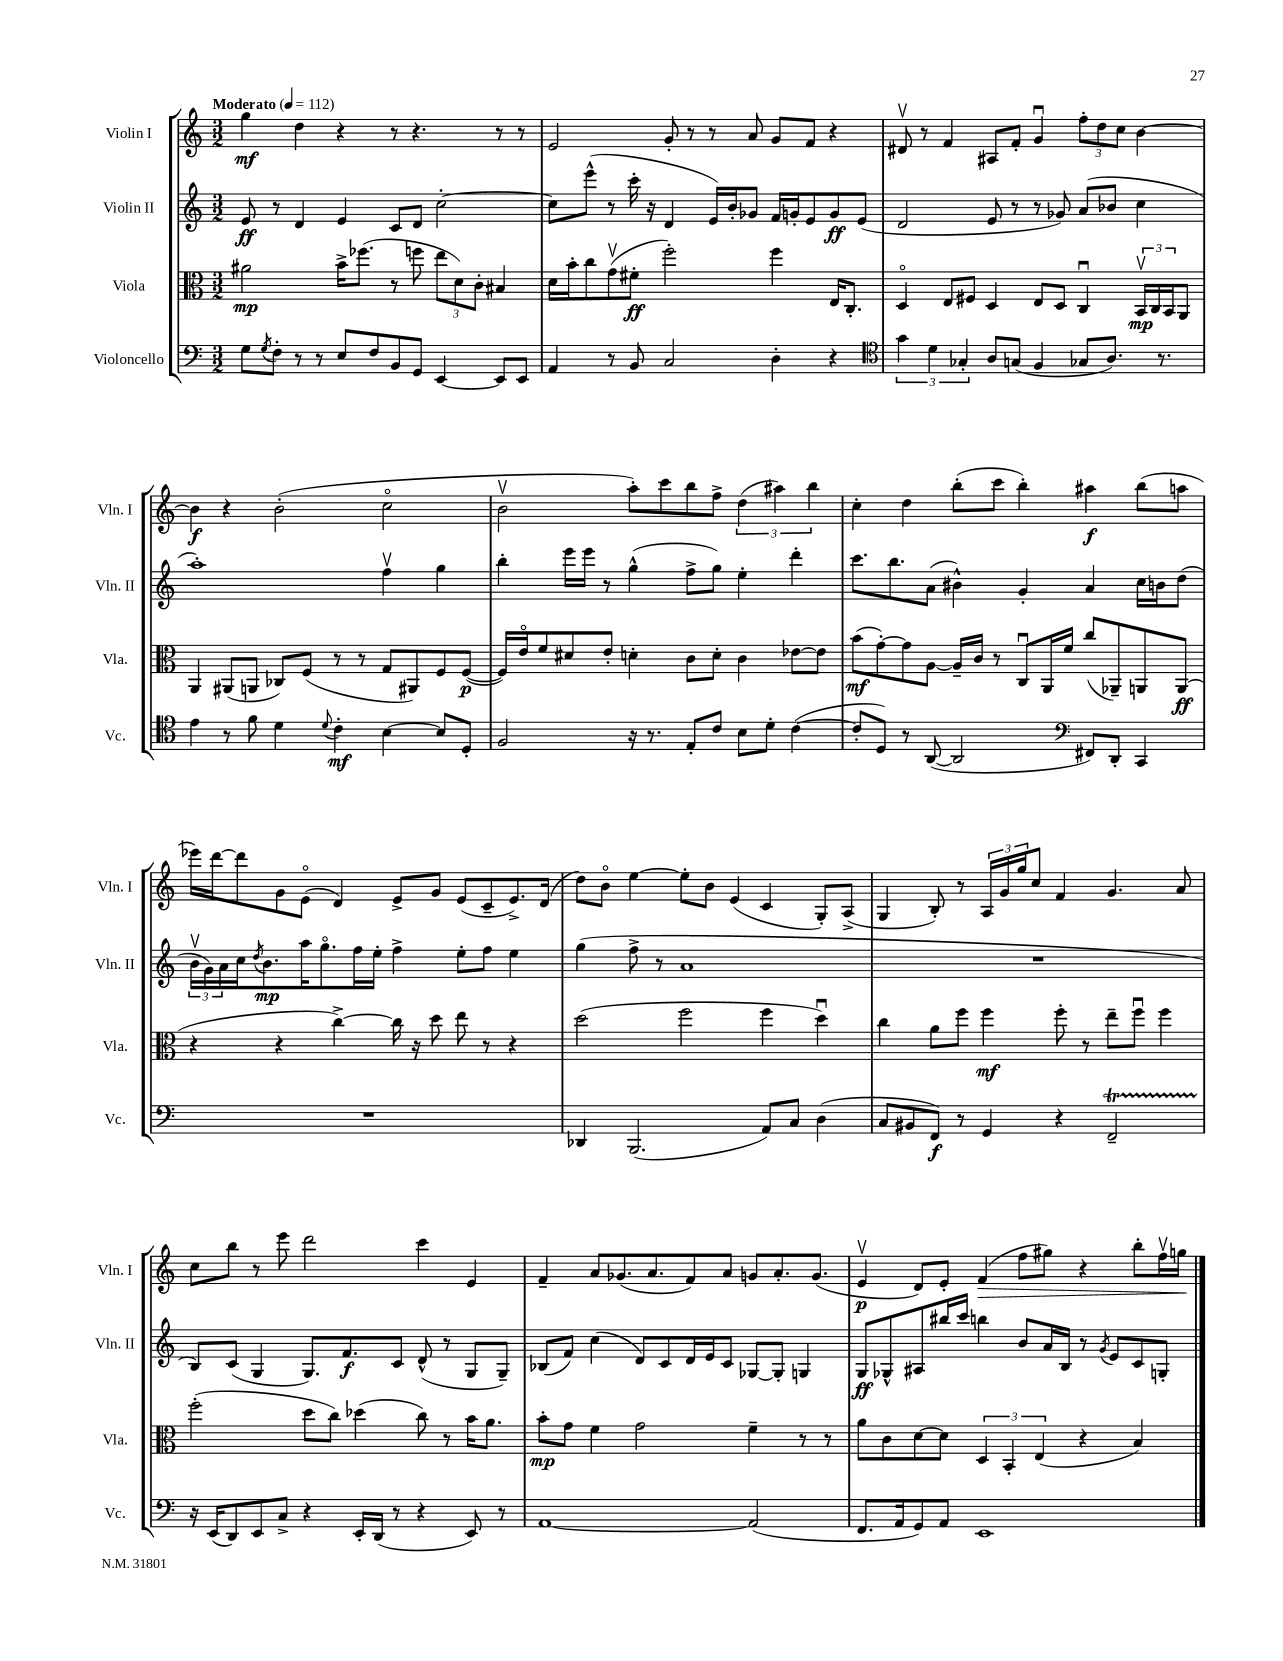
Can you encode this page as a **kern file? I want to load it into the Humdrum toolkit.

**kern	**kern	**kern	**kern
*staff4	*staff3	*staff2	*staff1
*clefF4	*clefC3	*clefG2	*clefG2
*k[]	*k[]	*k[]	*k[]
*M3/2	*M3/2	*M3/2	*M3/2
*MM112	*MM112	*MM112	*MM112
8G	2a#	8e	4gg
8qG	.	.	.
8F'	.	8r	.
8r	.	4d	4dd
8r	.	.	.
8E	16b^	4e	4r
.	(8.ff-	.	.
8F	.	.	.
8BB	8r	8c	8r
8GG	8ff	8d	4.r
[4EE	12ee	[2cc'	.
.	12d)	.	.
.	12c'	.	.
8EE]	4B#	.	8r
8EE	.	.	8r
=	=	=	=
4AA	16d	8cc]	2e
.	16b'	.	.
.	8cc	(8eee^^	.
8r	(8gv	8r	.
8BB	8f#'	16ccc'	.
.	.	16r	.
2C	2ff')	4d	8g'
.	.	.	8r
.	.	16e)	8r
.	.	16b'	.
.	.	8g-	8a
4D'	4ff	16f	8g
.	.	16g'	.
.	.	8e	8f
4r	16E	8g	4r
.	8.C'	.	.
.	.	(8e	.
=	=	=	=
*clefC4	*	*	*
6g	4Do	2d	8d#v
.	.	.	8r
6d	.	.	.
.	8E	.	4f
6G-'	.	.	.
.	8F#	.	.
8A	4D	8e	8A#
(8G	.	8r	8f'
4F	8E	8r	4gu
.	8D	8g-)	.
8G-	4Cu	(8a	12ff'
.	.	.	12dd
8.A)	.	8b-	.
.	.	.	12cc
.	24BBv	4cc	[4b
.	24C	.	.
8.r	.	.	.
.	24BB	.	.
.	8AA	.	.
=	=	=	=
4e	4AA	1aa')	4b]
8r	(8AA#	.	4r
8f	8AA	.	.
4d	8C-)	.	(2b'
.	(8F	.	.
8qqd	.	.	.
4c'	8r	.	.
.	8r	.	.
[4B	8G	4ffv	2cco
.	8AA#)	.	.
8B]	8F	4gg	.
8D'	([8F	.	.
=	=	=	=
2F	16F])	4bb'	2bv
.	16eo	.	.
.	8f	.	.
.	8d#	16eee	.
.	.	16eee	.
.	8e'	8r	.
16r	4d'	(4gg^^	8aa')
8.r	.	.	.
.	.	.	8ccc
8E'	8c	8ff^	8bb
8c	8d'	8gg)	8ff^
8B	4c	4ee'	(6dd
8d'	.	.	.
.	.	.	6aa#)
([4c	[8e-	4ddd'	.
.	.	.	6bb
.	8e-]	.	.
=	=	=	=
8c']	(8b	8.ccc	4cc'
8D)	[8g')	.	.
.	.	8.bb	.
8r	8g]	.	4dd
([8AA	[8A	(8a	.
2AA]	16A~]	4b#^^)	(8bb'
.	16c	.	.
.	8r	.	8ccc
.	8Cu	4g'	4bb')
.	16AA	.	.
.	16f	.	.
*clefF4	*	*	*
8FF#)	(8cc	4a	4aa#
8DD'	8AA-~)	.	.
4CC	8AA	16cc	(8bb
.	.	16b	.
.	(8AA	(8dd	8aa
=	=	=	=
1.r	4r	24bv	16eee-)
.	.	24g)	.
.	.	.	[16ddd
.	.	24a	.
.	.	16cc	8ddd]
.	.	8qdd	.
.	.	8.b	.
.	4r	.	8g
.	.	16aa	(8eo
.	.	8.ggo	.
.	[4cc^)	.	4d)
.	.	16ff	.
.	.	16ee'	.
.	16cc]	4ff^	8e^
.	16r	.	.
.	8dd	.	8g
.	8ee	8ee'	(8e
.	8r	8ff	8c~
.	4r	4ee	8.e^)
.	.	.	(16d
=	=	=	=
4DD-	(2dd	(4gg	8dd)
.	.	.	8bo
(2.BBB	.	8ff^	[4ee
.	.	8r	.
.	2ff	1a	8ee']
.	.	.	8b
.	.	.	(4e
8AA)	4ff	.	4c
8C	.	.	.
(4D	4ddu)	.	8G')
.	.	.	(8A^
=	=	=	=
8C	4cc	1.r	4G
8BB#	.	.	.
8FF)	8a	.	8B')
8r	8ff	.	8r
4GG	4ff	.	24A
.	.	.	24g
.	.	.	24gg
.	.	.	8cc
4r	8ff'	.	4f
.	8r	.	.
2FF~	8ee~	.	4.g
.	8ffu	.	.
.	4ff	.	.
.	.	.	8a
=	=	=	=
16r	(2ff'	8B)	8cc
(16EE	.	.	.
8DD)	.	(8c	8bb
8EE	.	4G	8r
8C^	.	.	8eee
4r	8dd	8.G)	2ddd
.	8cc)	.	.
.	.	8.f	.
16EE'	(4dd-	.	.
(16DD	.	.	.
8r	.	8c	.
4r	8cc)	(8d^^	4ccc
.	8r	8r	.
8EE)	16b	8G	4e
.	8.a	.	.
8r	.	8G~)	.
=	=	=	=
[1AA	8b'	(8B-	4f~
.	8g	8f)	.
.	4f	(4cc	8a
.	.	.	(8.g-
.	2g	8d)	.
.	.	.	8.a
.	.	8c	.
.	.	16d	8f)
.	.	16e	.
.	.	8c	8a
(2AA]	4f~	[8G-	8g
.	.	8G-']	8.a'
.	8r	4G	.
.	.	.	(8.g
.	8r	.	.
=	=	=	=
8.FF	8a	8G	4ev
.	8c	8G-^^	.
16AA	.	.	.
8GG)	[8d	8A#	8d)
8AA	8d]	16bb#	8e'
.	.	16ccc	.
1EE	6D	4bb	(4f
.	6BB'	.	.
.	.	8b	8ff
.	(6E	.	.
.	.	16a	8gg#)
.	.	16B	.
.	4r	8r	4r
.	.	8qg	.
.	.	8e	.
.	4B)	8c	8bb'
.	.	8G'	16ffv
.	.	.	16gg
==	==	==	==
*-	*-	*-	*-
